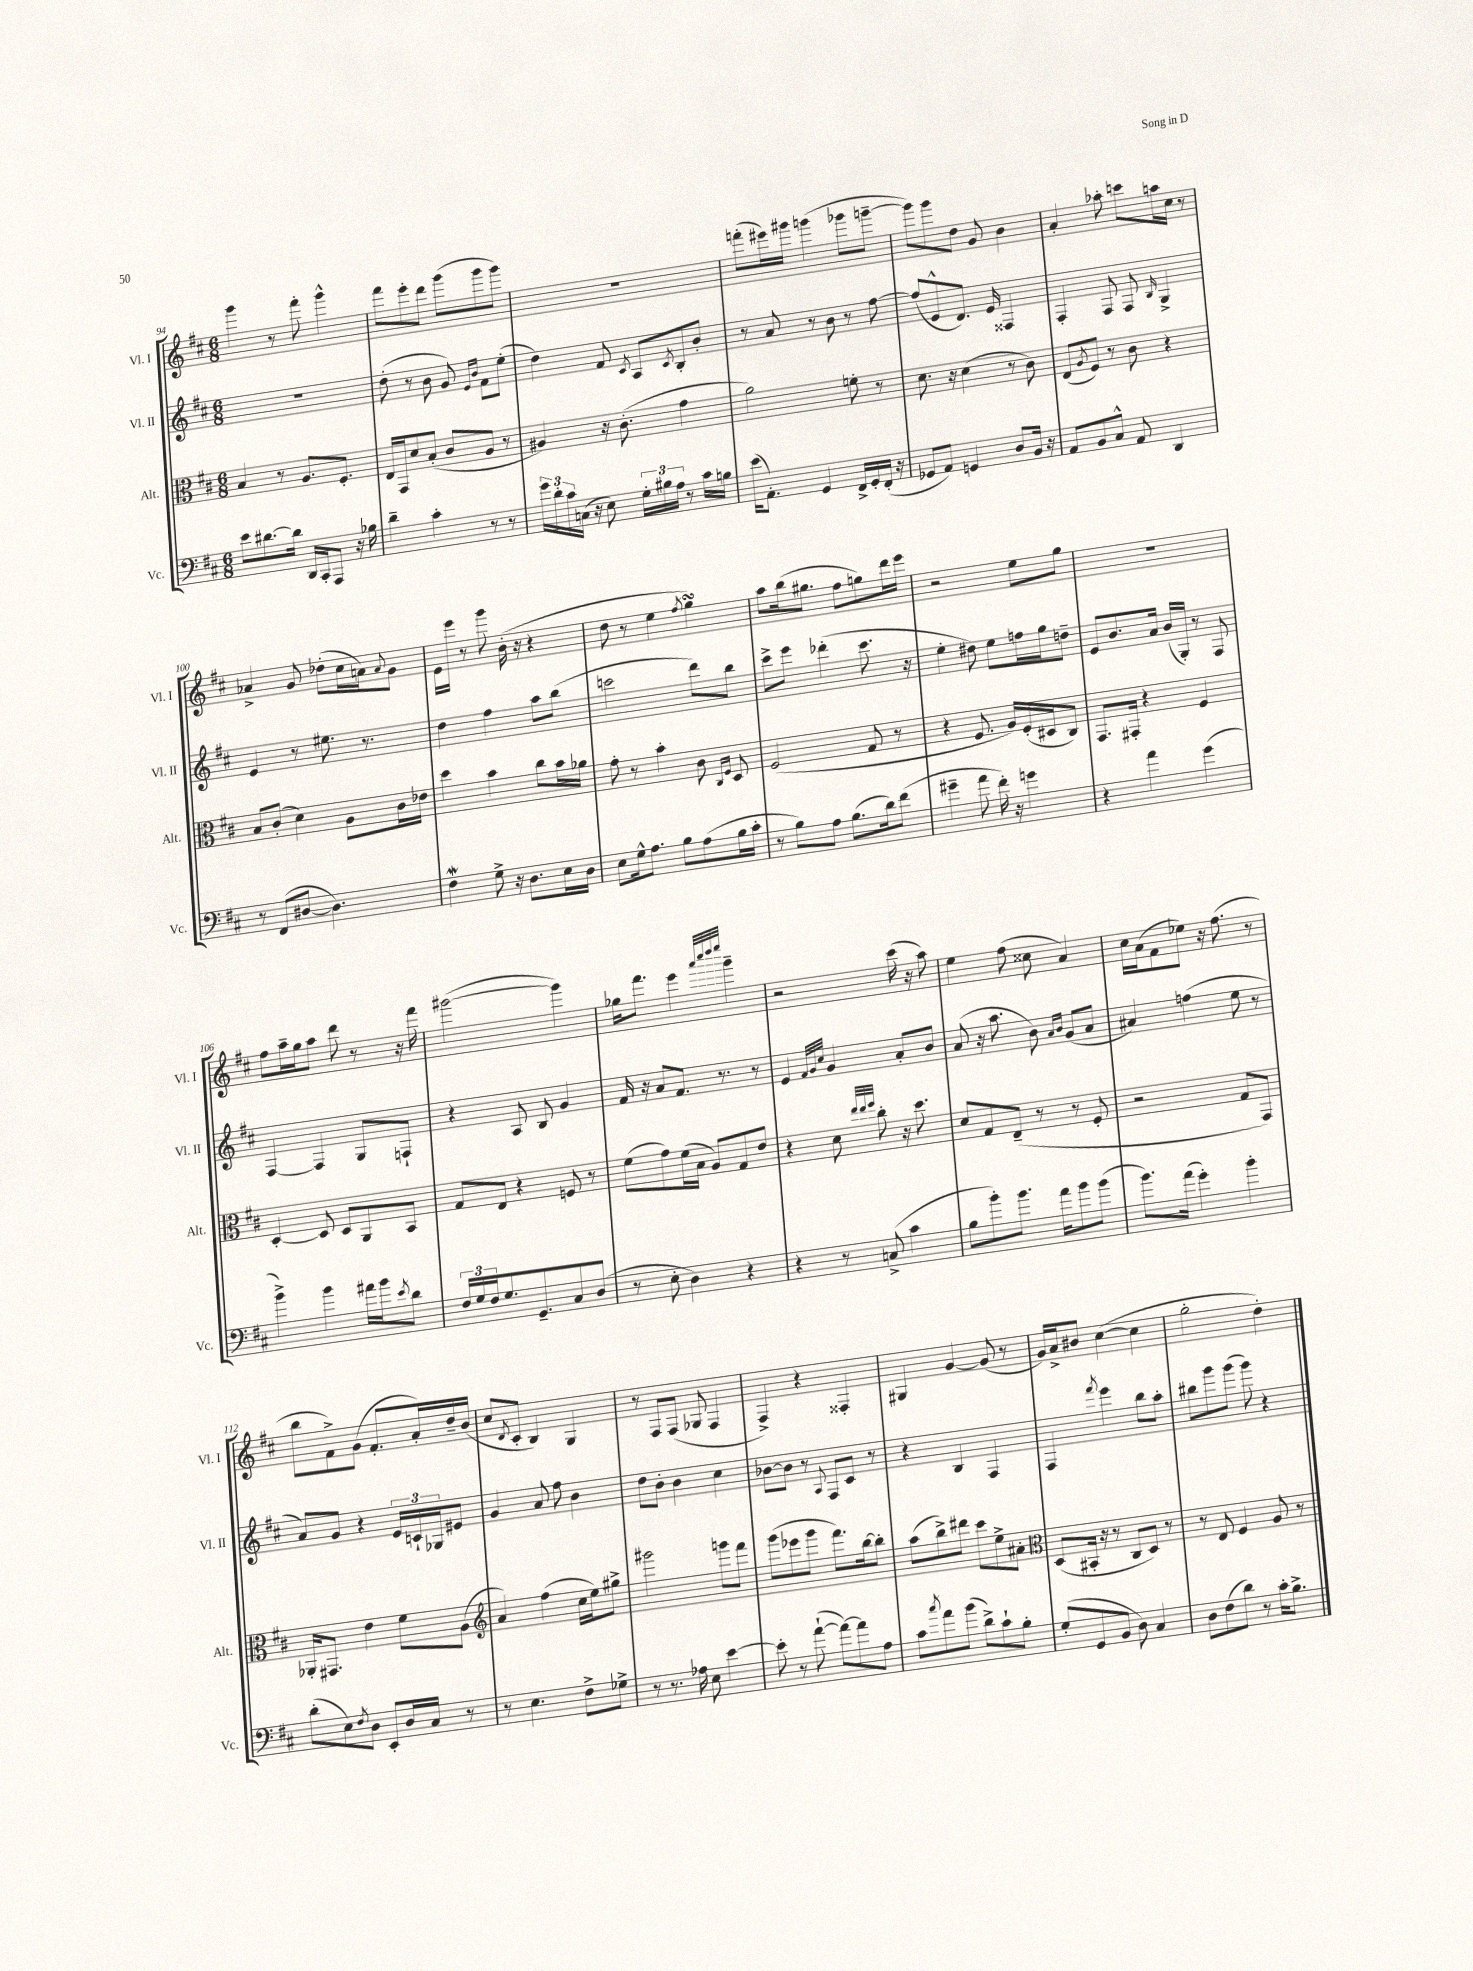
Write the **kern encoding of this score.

**kern	**kern	**kern	**kern
*staff4	*staff3	*staff2	*staff1
*clefF4	*clefC3	*clefG2	*clefG2
*k[f#c#]	*k[f#c#]	*k[f#c#]	*k[f#c#]
*M6/8	*M6/8	*M6/8	*M6/8
8e\L	4B/	2.r	4ggg\
[8.d#\	.	.	.
.	8r	.	8r
16d#\]Jk	.	.	.
16DD/LL	8.A/L	.	8fff#'\
16CC#'/J	.	.	.
8AAA/J	.	.	4ggg^^\
.	8.F#'/J	.	.
16r	.	.	.
16B-\	.	.	.
=	=	=	=
4d~\	16E/LL	(8dd'\	8fff#\L
.	16GG/J	.	.
.	8d/	8r	8eee'\
4c#'\	(8B'/J	8b\	8ddd\J
.	8c#/L	8g/)	(8ggg\L
.	.	16qqe/LL	.
.	.	16qqb/JJ	.
8r	8A/J	8f#\L	8ggg\
8r	8r	(8ee'\J	8ggg\J)
=	=	=	=
24g\LL	4A#/)	4dd\)	2.r
24d'\	.	.	.
24c#\	.	.	.
(16C\JJ	.	.	.
16r	.	.	.
8E\)	16r	8f#/	.
.	(8.c#'\	.	.
.	.	8qc#/	.
24G'\LL	.	8A/L	.
24B#\	.	.	.
24A\JJ	.	.	.
.	.	8qc#/	.
8r	4g\	8B'/	.
16c#\LL	.	8b'/J	.
16B\JJ	.	.	.
=	=	=	=
(16e\LK	2a\)	8r	(8fff'\L
8.AA'\J)	.	.	.
.	.	8a/	16eee#\L)
.	.	.	16ggg#\JJ
4GG/	.	8r	(4ggg\
.	.	8b\	.
16FF#^/LL	8f'\	8r	8ggg-\L
16GG'/	.	.	.
(16FF#'/JJ	8r	[8ff#\	[8ggg~\J
16r	.	.	.
=	=	=	=
8GG-/L	8.d\	(8ff#/]L	8ggg\]L)
8AA/J)	.	8e^^/	8ggg\
.	16r	.	.
4GG/	(4d\	8.d/J)	8dd\J
.	.	.	8g/
.	.	16e/	.
8D/L	8r	4F##/	4b\
16BB/Jk	8c#\)	.	.
16r	.	.	.
=	=	=	=
8AA/L	(8E/L	4F#'/	4a'/
.	8qA/	.	.
8BB/	8F#/J)	.	.
8C#^^/J	8r	8F#/	8aa-'\
8AA/	8c#\	8F#/	8ccc\L
.	.	16qqB/	.
4DD/	4r	4G^/	16aa\L
.	.	.	16cc#\JJ
.	.	.	8r
=	=	=	=
8r	8B/L	4e/	4a-^/
(8FF#/L	(8c#'/J	.	.
[8D#/J	4d\)	8r	8g/
4.D#\])	.	8.ee#\	(8dd-'\L
.	8A\L	.	16cc#\L
.	.	8.r	16a\J)
.	.	.	8qqa/
.	16c#\L	.	8g\J
.	16e-\JJ	.	.
=	=	=	=
4F#\	4dd\	4dd\	16e\LL
.	.	.	16eee\JJ
.	.	.	8r
8G^\	4b\	4ff#\	8ggg\
16r	.	.	(16b'\
8.D\L	.	.	16r
.	8cc#\L	8aa\L	4r
16E\L	16b\L	(8bb\J	.
16D\JJ	16a-\JJ	.	.
=	=	=	=
8E\L	8g'\	2ccc\	8dd\
16G^^\k	8r	.	8r
8.A\J	.	.	.
.	4b'\	.	4ee\
8B\L	.	.	.
.	.	.	8qff#/
(8A\	8c#\	8ddd\L)	4gg\)
.	16qqC#/LL	.	.
.	16qqF#/JJ	.	.
16B\L	8D/	8bb\J	.
16c#'\JJ	.	.	.
=	=	=	=
8r	(2F#/	8ccc#^\L	8aa\L
8B\L)	.	8eee\J	(16bb\k
.	.	.	8.gg#\J
8A\J	.	(4ddd-'\	.
(8.B\L	.	.	8ff#\L
.	8G/	8.ccc#\	8gg\)
16d\k)	.	.	.
(8f#\J	8r	.	16ddd\L
.	.	16r	16eee\JJ
=	=	=	=
4g#~\	4r	4ee'\	2r
8a\	8.F#/	8dd#\)	.
16f#'\)	.	8ee\L	.
16r	16A/LL)	.	.
4g\	(16F#'/	16ff\L	8ee\L
.	16D#/J	16gg\J	.
.	8C#/J)	8dd~\J	8gg\J
=	=	=	=
4r	8.GG/L	8e/L	2.r
.	.	8.b/	.
.	16GG#'/Jk	.	.
4a\	4r	.	.
.	.	16a/Jk	.
.	.	(16b/LL	.
.	.	16G'/JJ)	.
(4g\	4F#/	8r	.
.	.	8F#/	.
=	=	=	=
4b^\)	[4D'/	[4F#/	8ff#\L
.	.	.	16aa~\L
.	.	.	16gg\J
4b\	8D/]	4F#/]	8aa\J
.	8D/L	.	8ddd\
16a#\LL	8AA/	8G/L	8r
16b\J	.	.	.
8qe/	.	.	.
8d\J	8BB/J	8F`/J	16r
.	.	.	16fff#\
=	=	=	=
24F#/LL	8G/L	4r	([2ggg#\
24G/	.	.	.
24F#/J	.	.	.
8.G/	8E/J	.	.
.	4r	8A/	.
8.GG~/	.	.	.
.	.	8B/	.
8C#/	8F/	4g/	4ggg#\])
(8D/J	8r	.	.
=	=	=	=
8r	(8f#\L	16f#/	16gg-\LK
.	.	16r	8.fff#\J
8E'\	8g\)	8a/L	.
4D\)	(16f#\L	8.f#/J	4eee\
.	16B\JJ	.	.
.	8A/L)	.	.
.	.	8.r	.
.	.	.	32qqaaa/LLL
.	.	.	32qqcccc#/
.	.	.	32qqdddd/
.	.	.	32qqeeee/JJJ
4r	8G/	.	4ggg~\
.	8e/J	8r	.
=	=	=	=
4r	4r	4e/	2r
.	.	32qqf#/LLL	.
.	.	32qqg/	.
.	.	32qqcc#/JJJ	.
8r	8d\	4g/	.
.	32qqee/LLL	.	.
.	32qqee/	.	.
.	32qqff#/JJJ	.	.
(8C^/	8cc#'\	.	.
4c#\	16r	8a'/L	(16ccc#\
.	8.dd\	.	16r
.	.	8b/J	8aa\)
=	=	=	=
8B\L	8d/L	(8a/	4ee\
8b'\)	8G/	16r	.
.	.	8.aa\	.
8.b\J	(8E~/J	.	(8ff#\
.	8r	8b\)	8cc##\
16a\LK	.	.	.
.	.	16qqa/LL	.
.	.	16qqb/JJ	.
8b\	8r	(8g/L	4a/)
(8b\J	8F#'/	8a/J	.
=	=	=	=
8.b\L)	2r	4a#/)	16cc#\LL
.	.	.	(16a\J
.	.	.	8f#\
(16a\Jk	.	.	.
4g'\)	.	(4ff\	8ee-\J)
.	.	.	16r
.	.	.	(8.ff#\
4b'\	8G/L	8ee\	.
.	8GG/J)	8r	8r
=	=	=	=
(8d'\L	16AA-'/LK	8a/L)	8bb\L
.	8.GG#/J	.	.
8E\)	.	8g/J	8f#^\)
8qF#/	.	.	.
8D\J	4e\	4r	(8g\J
8EE'/L	.	.	8.f#'/L
16D/L	8f#\L	24e/LL	.
.	.	24c`/	.
16C#/JJ	.	.	16a'/L)
.	.	24G-/J	.
8r	(8A\J	8e#/J	16dd~/
.	.	.	(16b/JJ
=	=	=	=
*	*clefG2	*	*
8r	4a/)	4g/	8cc#/L
.	.	.	8qd/
4.E\	.	.	8c#'/J
.	(4ff#\	8a/	4B/)
.	.	8ff#\	.
8F#^\L	16cc#\LL	4b\	4G/
.	16ee\J)	.	.
8G-^\J	8gg#^\J	.	.
=	=	=	=
8r	2ggg#\	8dd\L	8r
8.r	.	8b'\J	8F#/L
.	.	4b\	(8F#/J
16A-\	.	.	.
8E\	.	.	8G-/
[4e\	8ggg\L	4cc#\	4F#/
.	8fff#\J	.	.
=	=	=	=
8e'\]	(8ggg\L	[8b-\L	4F#^/)
8r	8eee-\	8b-\]J	.
([8a`\	8ggg\J	8r	4r
.	.	8qqA/	.
8a\_L)	8.fff#\L)	8F#/L	.
8a\]	.	8c#/J	4F##'/
.	[16bb\k	.	.
8A\J	8bb'\]J	8r	.
=	=	=	=
8c#\L	(8aa\L	4r	4G#/
8qcc#/	.	.	.
8a\	8bb^\)	.	.
(8b\J	8ddd#\J	4B/	[4g/
8d^\L)	8ccc#\L	.	.
8c#`\	8ee^\	4F#/	(8g/]
8B'\J	8a#'\J	.	8r
=	=	=	=
*	*clefC3	*	*
(8G'/L	(8D/L	4F#/	16g/LL)
.	.	.	16a^/J
8GG/	16BB#'/Jk	.	8b#/J
.	16r	.	.
.	.	8qfff#/	.
8BB/J	8r	4eee\	([4cc#\
8D\)	8C#/L	.	.
4C#/	8D/J)	8bb\L	4cc#\]
.	8r	8aa'\J	.
=	=	=	=
8D\L	8r	8bb#\L	2gg'\
(8F#\	8E/	8ggg\	.
8d\J)	4F#/	(8ggg\J	.
8r	.	8ggg\)	.
16c#'\LK	8A/	4r	4dd'\)
8.B^\J	.	.	.
.	8r	.	.
==	==	==	==
*-	*-	*-	*-
